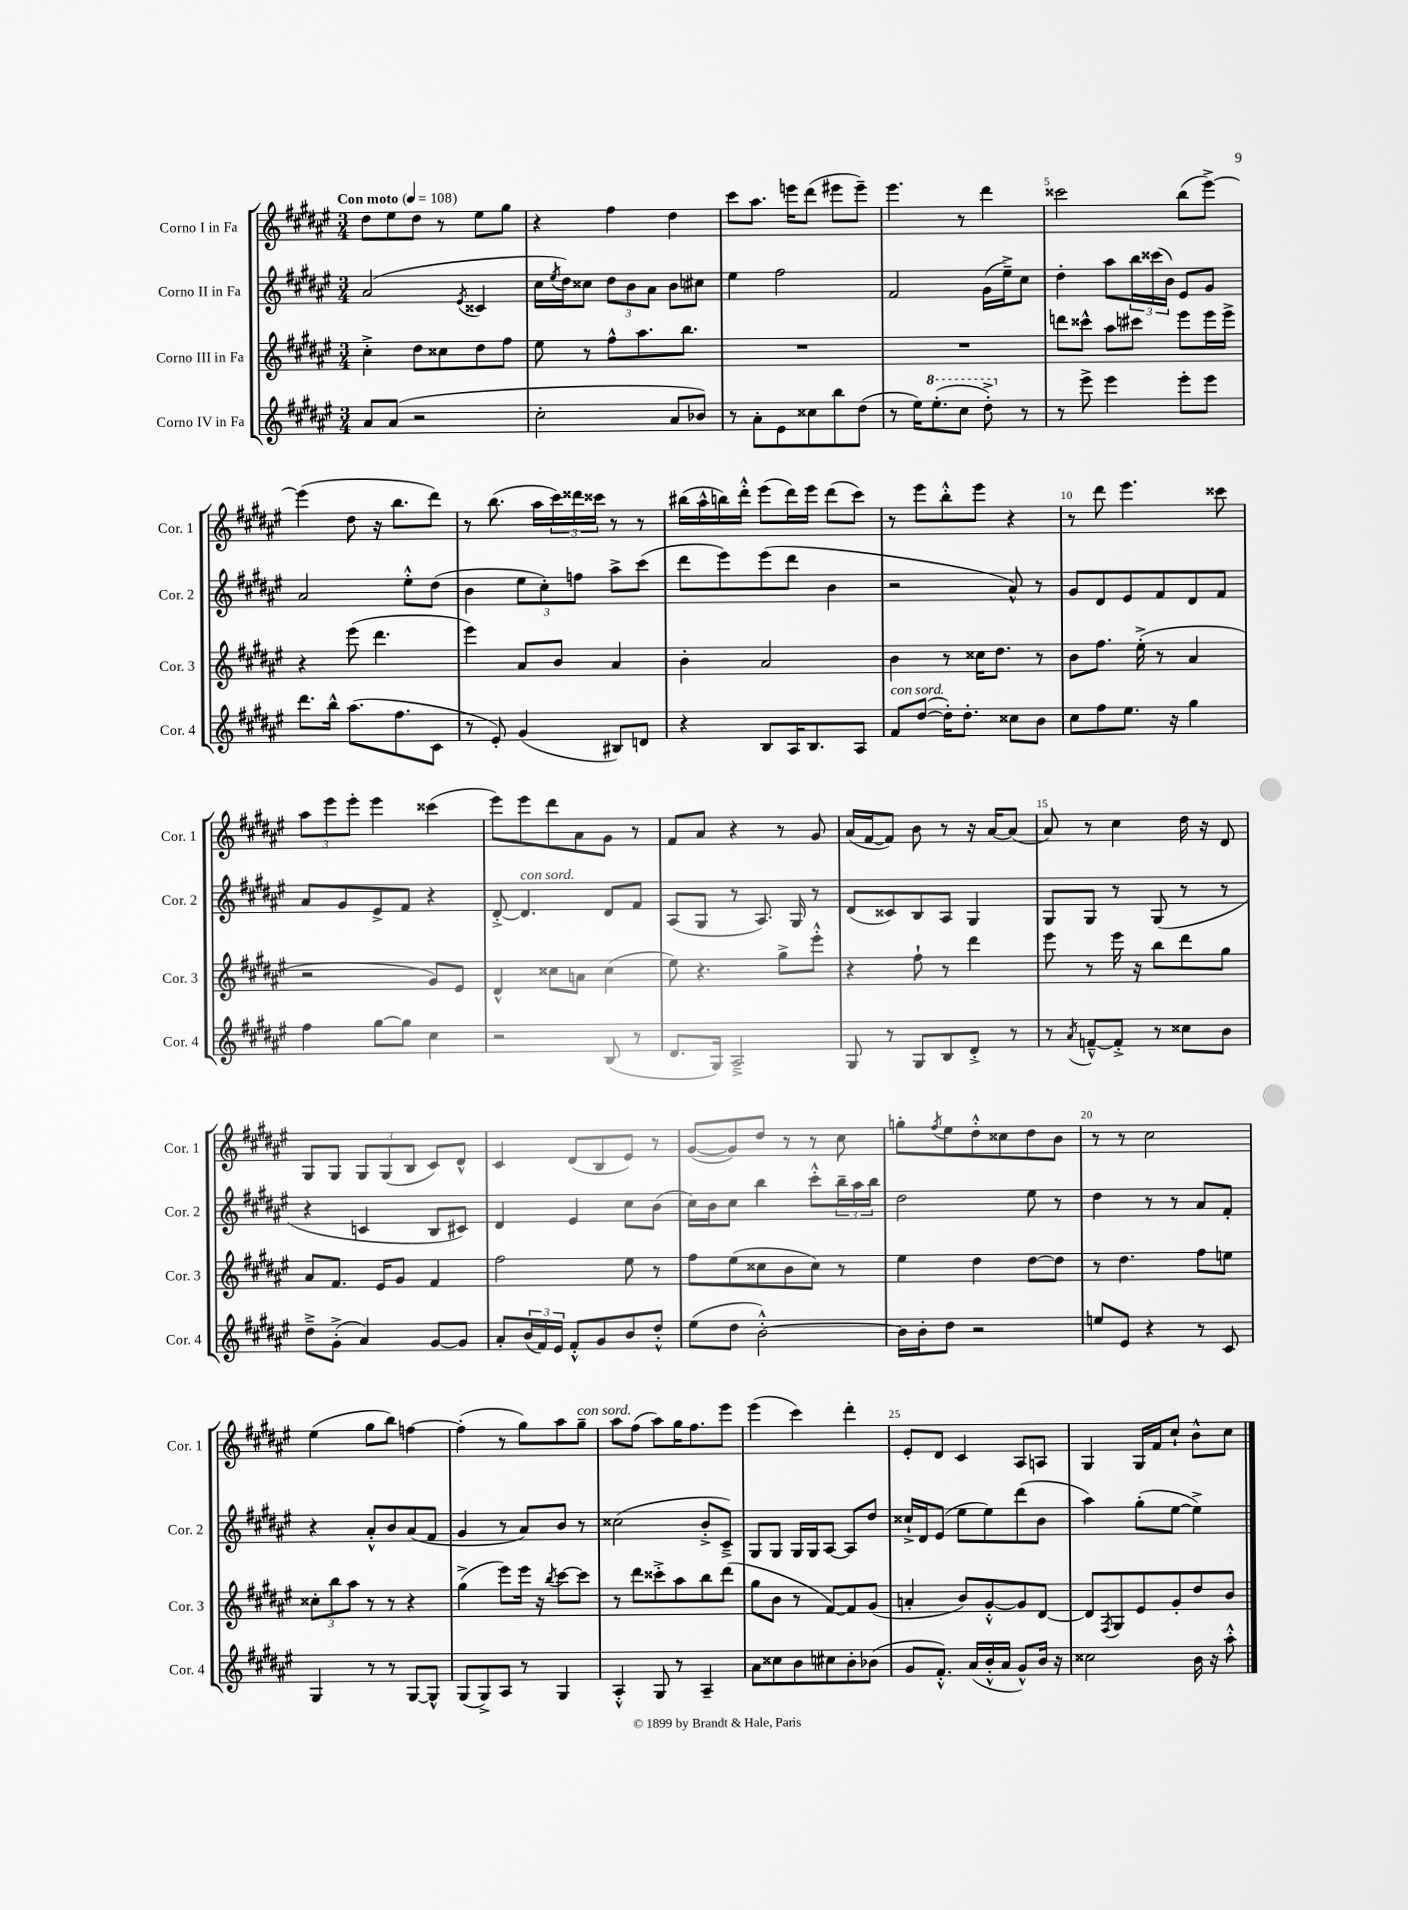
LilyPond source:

<<
\new StaffGroup <<
\new Staff = "s0" \with { instrumentName = "Corno I in Fa" shortInstrumentName = "Cor. 1" } {
    \clef treble \key fis \major \numericTimeSignature \time 3/4 \tempo "Con moto" 4 = 108
    dis''8 eis''8 dis''8 r8 eis''8 gis''8 |
    r4 fis''4 dis''4 |
    cis'''8 ais''8. e'''16 dis'''8( eis'''8 eis'''8--) |
    eis'''4. r8 dis'''4 |
    cisis'''2 b''8( eis'''8~->) |
    eis'''4( dis''8 r16 b''8. dis'''8) |
    r8 b''8.( ais''16 \tuplet 3/2 { cis'''16) disis'''16 cisis'''16 } r8 r8 |
    bis''16( ais''16-^ b''16) dis'''16-.-^ eis'''8( dis'''16) eis'''16 dis'''8( cis'''8) |
    r8 eis'''8 b''8-.-^ eis'''8 r4 |
    r8 dis'''8 eis'''4. cisis'''8 |
    \tuplet 3/2 { ais''8 eis'''8 eis'''8-. } eis'''4 cisis'''4( |
    eis'''8) eis'''8 dis'''8 ais'8 gis'8 r8 |
    fis'8 ais'8 r4 r8 gis'8 |
    ais'16( fis'16~ fis'8) b'8 r8 r16 ais'16~ ais'8( |
    ais'8) r8 cis''4 dis''16 r16 dis'8 |
    gis8 gis8 \tuplet 3/2 { gis8 gis8( b8 } cis'8) dis'8-^ |
    cis'4 dis'8( b8 eis'8) r8 |
    gis'8~( gis'8) dis''8 r8 r8 cis''8 |
    g''8-. \acciaccatura { fis''8 } eis''8 dis''8-.-^ cisis''8 dis''8 b'8 |
    r8 r8 cis''2 |
    eis''4( gis''8 b''8) f''4~ |
    f''4-.( r8 gis''8) ais''8 gis''8--^\markup { \italic "con sord." } |
    ais''8 fis''8( ais''8) gis''16 fis''8. eis'''8 |
    eis'''4( cis'''4) dis'''4-. |
    eis'8-. dis'8 cis'4 ais8 a8 |
    gis4 gis16 fis'16 cis''8-! b'8-^ cis''8 \bar "|." |
}
\new Staff = "s1" \with { instrumentName = "Corno II in Fa" shortInstrumentName = "Cor. 2" } {
    \clef treble \key fis \major \numericTimeSignature \time 3/4
    ais'2( \acciaccatura { eis'8 } cisis'4 |
    cis''16 \acciaccatura { eis''8 } dis''16) cisis''8 \tuplet 3/2 { dis''8 b'8 ais'8 } b'8 cis''8 |
    eis''4 fis''2 |
    fis'2 gis'16( eis''16--->) cis''8 |
    dis''4-. ais''8 \tuplet 3/2 { b''16 cisis'''16( b'16) } eis'8 gis'8 |
    ais'2 eis''8-.-^ dis''8( |
    b'4 \tuplet 3/2 { eis''8 cis''8-.) f''8 } ais''8-> cis'''8( |
    dis'''8 eis'''8) eis'''8( dis'''8 b'4 |
    r2 ais'8-^) r8 |
    gis'8 dis'8 eis'8 fis'8 dis'8 fis'8 |
    ais'8 gis'8 eis'8-> fis'8 r4 |
    dis'8~-.-> dis'4.^\markup { \italic "con sord." } dis'8 fis'8 |
    ais8( gis8 r8 ais8.) gis16 r8 |
    dis'8( cisis'8) b8 ais8 gis4 |
    gis8 gis8 r8 gis8( r8 r8 |
    r4 c'4 b8 cis'8) |
    dis'4 eis'4 cis''8 b'8( |
    cis''16) b'16 cis''8 b''4 cis'''8-.-^ \tuplet 3/2 { b''16-- ais''16 b''16 } |
    dis''2 eis''8 r8 |
    dis''4 r8 r8 ais'8 fis'8-. |
    r4 ais'8-.-^ b'8 ais'8( fis'8 |
    gis'4 r8 ais'8) b'8 r8 |
    cisis''2( b'8-.-> cis'8--->) |
    gis8 gis8 gis16 gis16 ais8~ ais8 dis''8 |
    cisis''16-!-> dis'16 eis'8( eis''8 eis''8) dis'''8( b'8 |
    ais''4) gis''8-.( eis''8~ eis''4->) \bar "|." |
}
\new Staff = "s2" \with { instrumentName = "Corno III in Fa" shortInstrumentName = "Cor. 3" } {
    \clef treble \key fis \major \numericTimeSignature \time 3/4
    cis''4-.-> dis''8 cisis''8 dis''8 fis''8 |
    eis''8 r8 fis''8-^ ais''8. b''8. |
    R2. |
    R2. |
    d'''8 cisis'''8-^ ais''8 cis'''8 eis'''8 eis'''16 eis'''16-> |
    r4 eis'''8( dis'''4. |
    eis'''4) ais'8 b'8 ais'4 |
    b'4-. ais'2 |
    b'4 r8 cisis''16 dis''8. r8 |
    b'8 fis''8. eis''16-.->( r8 ais'4 |
    r2 gis'8) eis'8 |
    dis'4-^ cisis''8 a'8 cisis''4( |
    eis''8) r4. gis''8-> eis'''8-.-^ |
    r4 fis''8-! r8 dis'''4 |
    eis'''8 r8 eis'''16 r16 b''8 dis'''8 gis''8 |
    ais'8 fis'8. eis'16 gis'8 fis'4 |
    fis''2 eis''8 r8 |
    fis''8 eis''8( cisis''8 b'8 cisis''8) r8 |
    eis''4 dis''4 dis''8~ dis''8 |
    r8 dis''4. fis''8 e''8 |
    \tuplet 3/2 { cisis''8-. b''8 ais''8 } r8 r8 r4 |
    gis''4->( eis'''8) eis'''16 r16 \acciaccatura { b''8 } cis'''8~ cis'''8 |
    r8 dis'''8 cisis'''8-.-> ais''8 b''8 dis'''8( |
    gis''8 b'8 r8 fis'8~) fis'8 gis'8( |
    a'4-. b'8) gis'8~-.-^ gis'8 dis'8~ |
    dis'8 \acciaccatura { fis8 } gis8 eis'8 gis'8-. dis''8 b'8 \bar "|." |
}
\new Staff = "s3" \with { instrumentName = "Corno IV in Fa" shortInstrumentName = "Cor. 4" } {
    \clef treble \key fis \major \numericTimeSignature \time 3/4
    ais'8 ais'8( r2 |
    cis''2-. ais'8 bes'8) |
    r8 ais'8-. eis'8 cisis''8 b''8 dis''8( |
    r8 eis''16) \ottava #1 eis'''8.-.( cis'''8 dis'''8-.->) \ottava #0 r8 |
    r8 eis'''8-> eis'''4 eis'''8-. eis'''8 |
    dis'''8. b''16-^ ais''8.( fis''8. cis'8 |
    r8 eis'8-.) gis'4( bis8) d'8 |
    r4 b8 ais16 b8. ais8 |
    fis'8^\markup { \italic "con sord." } dis''8~( dis''16-.) dis''8.-. cisis''8 b'8 |
    cis''8 fis''8 eis''8. r16 gis''4 |
    fis''4 gis''8~ gis''8 cis''4 |
    r2 b8( r8 |
    dis'8. gis16) ais2---> |
    gis8 r8 gis8 b8 dis'8-.-> r8 |
    r8 \acciaccatura { ais'8 } f'8~---^ f'8-.-> r8 cisis''8 b'8 |
    dis''8---> gis'8-.->( ais'4) gis'8~ gis'8 |
    ais'8-. \tuplet 3/2 { b'16( fis'16) eis'16 } fis'8-.-^ gis'8 b'8 dis''8-.-^ |
    eis''8( dis''8 b'2~-.-^) |
    b'16 b'16-. dis''8 r2 |
    e''8 eis'8 r4 r8 cis'8 |
    gis4 r8 r8 gis8~ gis8-^ |
    gis8( gis8->) ais8 r8 gis4 |
    ais4-.-^ gis8 r8 ais4-- |
    ais'8 cisis''8 b'8 cis''8 b'8-. bes'8( |
    gis'8 fis'8.-.-^) ais'16( b'16-.-^ ais'16 gis'8-^) b'16 r16 |
    cisis''2 b'16 r16 ais''8-.-^ \bar "|." |
}
>>
>>
\layout { \context { \Score \override BarNumber.break-visibility = ##(#f #t #t) barNumberVisibility = #(every-nth-bar-number-visible 5) } }
